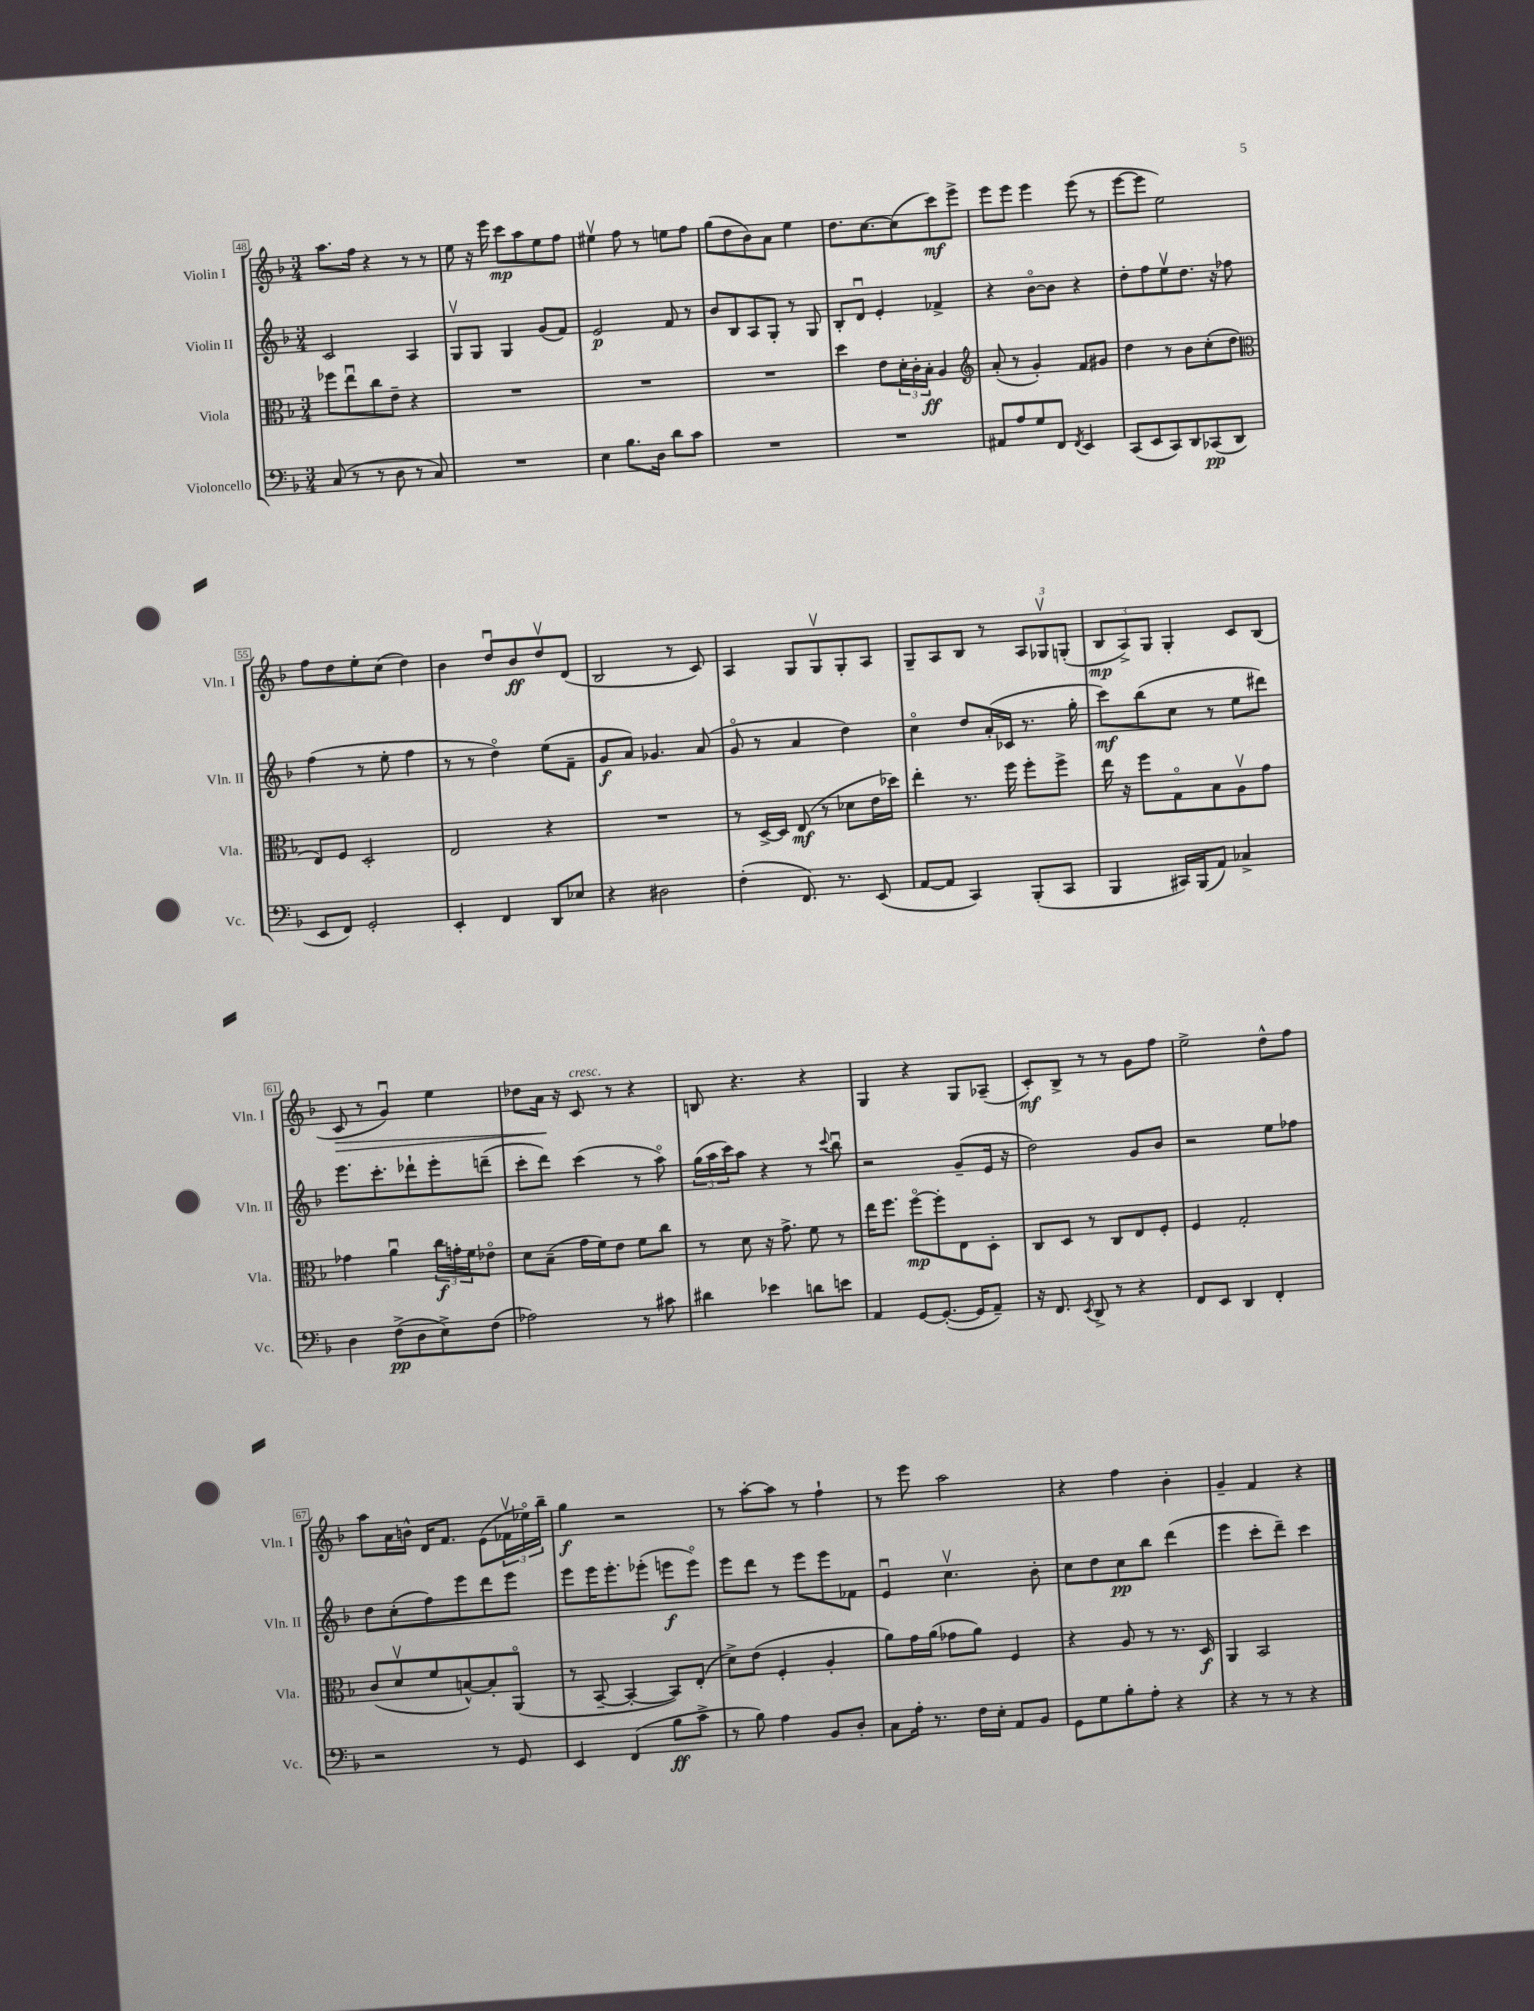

**kern	**kern	**kern	**kern
*staff4	*staff3	*staff2	*staff1
*clefF4	*clefC3	*clefG2	*clefG2
*k[b-]	*k[b-]	*k[b-]	*k[b-]
*M3/4	*M3/4	*M3/4	*M3/4
(8C	8ff-	2c	8.aa
8r	8eeu	.	.
.	.	.	16ff
8r	8cc	.	4r
8D	8e~	.	.
8r	4r	4A	8r
8C)	.	.	8r
=	=	=	=
2.r	2.r	8Gv	8ee
.	.	8G	16r
.	.	.	16eee
.	.	4G	8ccc
.	.	.	8aa
.	.	(8g	8ee
.	.	8f)	8ff
=	=	=	=
4E	2.r	2e	4ee#v
8.B-	.	.	8ff
.	.	.	8r
16D	.	.	.
8d	.	8f	8ee
8c	.	8r	8ff
=	=	=	=
2.r	2.r	8b-	(8gg
.	.	8B-	8dd
.	.	8A	8b-)
.	.	8G'	8a
.	.	8r	4ee
.	.	8G	.
=	=	=	=
2.r	4dd	8B-'	8.dd
.	.	8du	.
.	.	.	[8.cc
.	8e	4e'	.
.	24d'	.	(8cc]
.	24c'	.	.
.	24B-'	.	.
.	4A	4f-^	8ccc)
.	.	.	8eee^
=	=	=	=
*	*clefG2	*	*
8AA#	(8a'	4r	8eee
8A	8r	.	8eee
8G	4g')	[8b-o	4eee
8FF	.	8b-]	.
8qFF	.	.	.
4EE	8f	4r	(8eee
.	8g#	.	8r
=	=	=	=
(8CC	4dd	8dd'	[8eee
8EE	.	8ff	8eee]
8CC)	8r	8eev	2ee)
8DD	8b-	8.dd	.
(8CC-	(8cc'	.	.
.	.	16r	.
8DD	8dd	8ff-	.
=	=	=	=
*	*clefC3	*	*
8EE	8E)	(4ff	8ff
8FF)	8F	.	8dd
2GG'	2D'	8r	8ee'
.	.	8ee'	(8cc
.	.	4ff	4dd)
=	=	=	=
4EE'	2E	8r	4b-
.	.	8r	.
4FF	.	4ddo)	8ddu
.	.	.	8b-
8DD	4r	(8ee	8ddv
8E-	.	8f~	(8d
=	=	=	=
4r	2.r	8g	2B-
.	.	8a)	.
2D#	.	4.g-	.
.	.	.	8r
.	.	(8a	8c)
=	=	=	=
(4F'	8r	8go	4A
.	[16D^	8r	.
.	16D]	.	.
8.FF)	(8E	4a	8G
.	8r	.	8Gv
8.r	.	.	.
.	8d-	4dd)	8G'
(8EE	16e	.	8A
.	16dd-)	.	.
=	=	=	=
[8AA	4ee'	4cco	8G~
8AA]	.	.	8A
4CC)	8.r	8dd	8B-
.	.	(16a'	8r
.	16ff	16c-	.
(8BBB-'	8ff'	8.r	12A
.	.	.	12G-v
8CC	8ff^	.	.
.	.	.	(12G'
.	.	16gg'	.
=	=	=	=
4BBB-	16ee	8ccc)	12B-
.	16r	.	.
.	.	.	12A^)
.	8ff	(8bb-	.
.	.	.	12G
16CC#)	8Go	8cc	4G'
(16BBB-	.	.	.
8AA)	8B-	8r	.
4C-^	8Av	8ee	8c
.	8g	8ddd#)	(8B-
=	=	=	=
4D	4g-	8.eee	8c
.	.	.	8r
.	.	8.ccc'	.
(8F^	4au	.	4gu)
8D	.	8ddd-`	.
8E^)	24cc	8eee'	4ee
.	24g'	.	.
.	24f	.	.
(8F	8e-o	(8ddd~	.
=	=	=	=
2A-)	8d	8ccc'	8dd-
.	(8B-~	8ddd)	16a
.	.	.	16r
.	16g	(4ccc	8c
.	16f)	.	.
.	8e	.	8r
8r	8f	8r	4r
8c#	8cc	8aao)	.
=	=	=	=
4d#	8r	(24gg	8B
.	.	24aa	.
.	.	24ccc)	.
.	8d	8aa	4.r
4e-	16r	4r	.
.	8.g^	.	.
8d	8f	8r	4r
.	.	8qqccc	.
8e	8r	8bb-u	.
=	=	=	=
4AA	16ee	2r	4G
.	8.ff	.	.
[8GG	[8ffo	.	4r
(8.GG'_	8ff']	.	.
.	8E	(8g~	8G
16GG]	.	.	.
8AA~)	8D'	16e	(8A-~
.	.	16r	.
=	=	=	=
16r	8C	2dd)	8c')
8.FF	.	.	.
.	8D	.	8B-^
8qEE	.	.	.
8DD^	8r	.	8r
8r	8C	.	8r
4r	8E	8g	8g
.	8F'	8b-	8ff
=	=	=	=
8FF	4F	2r	2ee^
8EE	.	.	.
4DD	2G'	.	.
4FF'	.	8ee	8dd^^
.	.	8ff-	8ff
=	=	=	=
2r	(8c	8dd	8aa
.	8dv	(8cc'	16a
.	.	.	16b^^
.	8f	8ff)	16d
.	.	.	8.f
.	[8B^^)	8eee	.
8r	8B']	8ddd	(8e
8GG	(8AAo	8eee	24f-v
.	.	.	24ee-o)
.	.	.	24bb-~
=	=	=	=
4EE	8r	8eee	4gg
.	[8BB-~	16eee	.
.	.	8.eee'	.
(4FF	4BB-'_	.	2r
.	.	(8eee-'	.
8B-	8BB-])	8eee	.
8c^	(8E'	8eeeo)	.
=	=	=	=
8r	8d^)	8eee	8r
8B-)	(8e	8ddd	[8aa'
4A	4F'	8r	8aa]
.	.	8eee	8r
8BB-	4A'	8eee	4ff`
8D'	.	8f-	.
=	=	=	=
8C	8a)	4eu	8r
16A'	16g	.	8eee
8.r	(16a	.	.
.	8g-	4.ccv	2aa
16F	8a)	.	.
16E'	.	.	.
8AA	4F	.	.
8BB-	.	8b-'	.
=	=	=	=
8GG	4r	8cc	4r
8G	.	8dd	.
8B-'	8A	8cc	4ff
8A'	8r	8bb-	.
4r	8.r	(4ddd	4b-'
.	16D	.	.
=	=	=	=
4r	4AA	4eee	4g~
8r	2BB-	8ccc'	4f
8r	.	8ddd~)	.
4r	.	4ccc	4r
==	==	==	==
*-	*-	*-	*-
